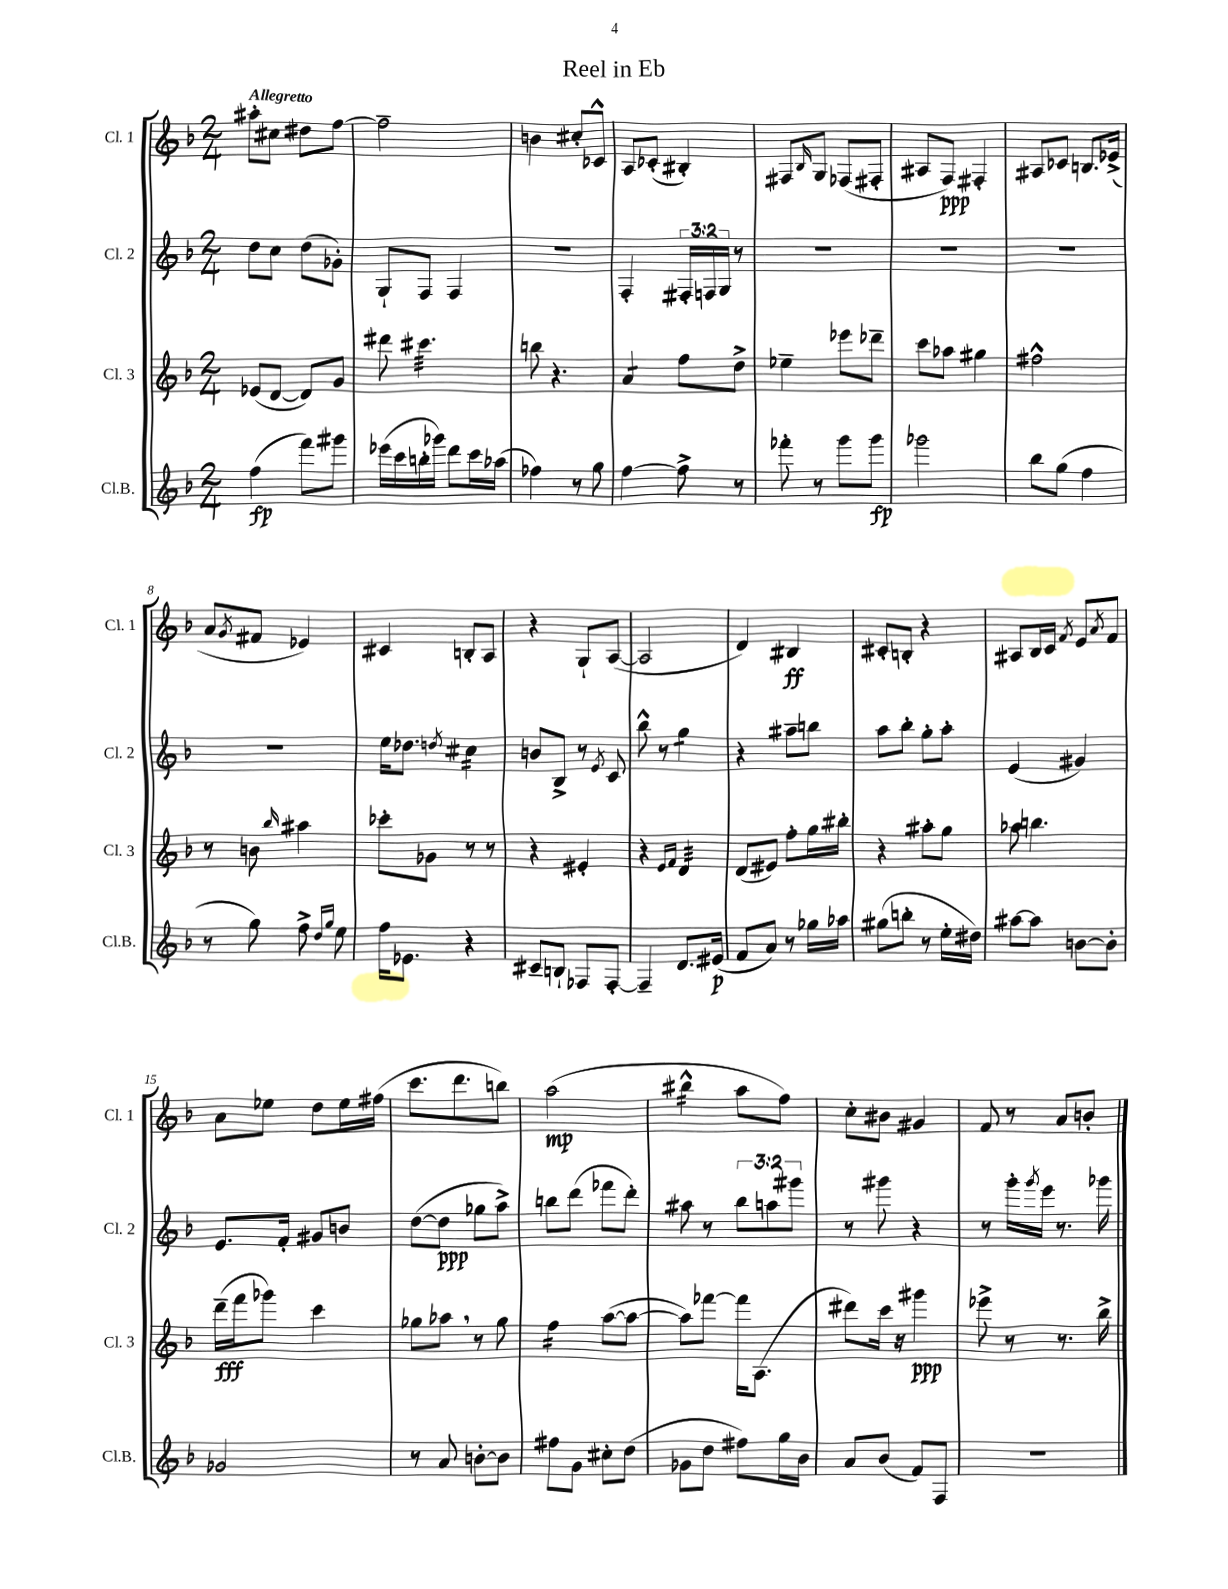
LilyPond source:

\header { title = "Reel in Eb" }
<<
\new StaffGroup <<
\new Staff = "s0" \with { instrumentName = "Cl. 1" shortInstrumentName = "Cl. 1" } {
    \clef treble \key f \major \numericTimeSignature \time 2/4 \tempo "Allegretto"
    ais''8-. cis''8 dis''8 f''8~ |
    f''2-- |
    b'4 cis''8-. ces'8-^ |
    a8 ces'8-.( bis4-.) |
    fis8 \grace { bes16 } g8 fes8( fis8-. |
    ais8 f8\ppp) fis4-. |
    ais8 ces'8 b8. ees'16->( |
    a'8 \acciaccatura { g'8 } fis'8 ees'4) |
    cis'4 b8-. a8 |
    r4 g8-! a8~( |
    a2 |
    d'4) bis4\ff |
    cis'8-. b8-. r4 |
    ais8 bes16 c'16 \acciaccatura { f'8 } e'8 \acciaccatura { a'8 } f'8 |
    a'8 ees''8 d''8 ees''16 fis''16( |
    c'''8. d'''8. b''8) |
    a''2\mp( |
    bis''4:16-^ a''8 f''8) |
    c''8-. bis'8 gis'4 |
    f'8 r8 a'8 b'8-. \bar "|." |
}
\new Staff = "s1" \with { instrumentName = "Cl. 2" shortInstrumentName = "Cl. 2" } {
    \clef treble \key f \major \numericTimeSignature \time 2/4 \override Staff.TupletNumber.text = #tuplet-number::calc-fraction-text
    d''8 c''8 d''8( ges'8-.) |
    g8-! f8 f4 |
    r2 |
    f4-. \tuplet 3/2 { fis16-. f16 g16 } r8 |
    R2 |
    R2 |
    R2 |
    R2 |
    e''16 des''8. \acciaccatura { d''8 } cis''4:16 |
    b'8 bes8-> r8 \acciaccatura { e'8 } c'8 |
    bes''8-^ r8 g''4:8 |
    r4 ais''8-- b''8 |
    a''8 bes''8-. g''8-. a''8-. |
    e'4( gis'4) |
    e'8. f'16-. gis'8 b'8 |
    d''8~( d''8\ppp ges''8 a''8->) |
    b''8 d'''8( fes'''8 d'''8-.) |
    ais''8 r8 \tuplet 3/2 { bes''8 a''8 gis'''8 } |
    r8 gis'''8 r4 |
    r8 g'''16-. \acciaccatura { g'''8 } e'''16 r8. ges'''16 \bar "|." |
}
\new Staff = "s2" \with { instrumentName = "Cl. 3" shortInstrumentName = "Cl. 3" } {
    \clef treble \key f \major \numericTimeSignature \time 2/4
    ees'8( d'8~ d'8) g'8 |
    dis'''8 cis'''4.:32 |
    b''8 r4. |
    a'4:8 f''8 d''8-> |
    ees''4-- ees'''8 des'''8-- |
    c'''8 aes''8 gis''4 |
    fis''2-^ |
    r8 b'8 \grace { bes''16 } ais''4 |
    ces'''8-. ges'8 r8 r8 |
    r4 eis'4-. |
    r4 \grace { e'16 f'16 } d'4:32 |
    d'8( eis'8) f''8-. g''16 bis''16-. |
    r4 ais''8-. g''8 |
    aes''8 b''4. |
    d'''16--\fff( f'''16 ges'''8) c'''4 |
    ges''8 aes''8 \breathe r8 ges''8 |
    f''4:16 a''8~( a''8~ |
    a''8) fes'''8~ fes'''16 a8.( |
    dis'''8) c'''16 r16 gis'''4\ppp |
    ees'''8-> r8 r8. bes''16-> \bar "|." |
}
\new Staff = "s3" \with { instrumentName = "Cl.B." shortInstrumentName = "Cl.B." } {
    \clef treble \key f \major \numericTimeSignature \time 2/4
    f''4\fp( f'''8) gis'''8 |
    ees'''16( c'''16 b''16-. ges'''16) d'''8 c'''16 aes''16( |
    fes''4) r8 g''8 |
    f''4~ f''8-> r8 |
    fes'''8-. r8 g'''8 g'''8\fp |
    ges'''2 |
    bes''8 g''8( f''4 |
    r8 g''8) f''8-> \grace { d''16 g''16 } e''8 |
    f''16 ees'8. r4 |
    cis'8-- b8-! fes8 fes8~-. |
    fes4-- d'8. eis'16\p( |
    f'8 a'8) r8 ges''16 aes''16 |
    gis''8( b''8-. r8 e''16-. dis''16) |
    ais''8~ ais''8 b'8~ b'8-. |
    ges'2 |
    r8 a'8 b'8~-. b'8 |
    fis''8 g'8 cis''8-. d''8( |
    ges'8 d''8 fis''8) g''16 bes'16 |
    a'8 bes'8( f'8) f8 |
    r2 \bar "|." |
}
>>
>>
